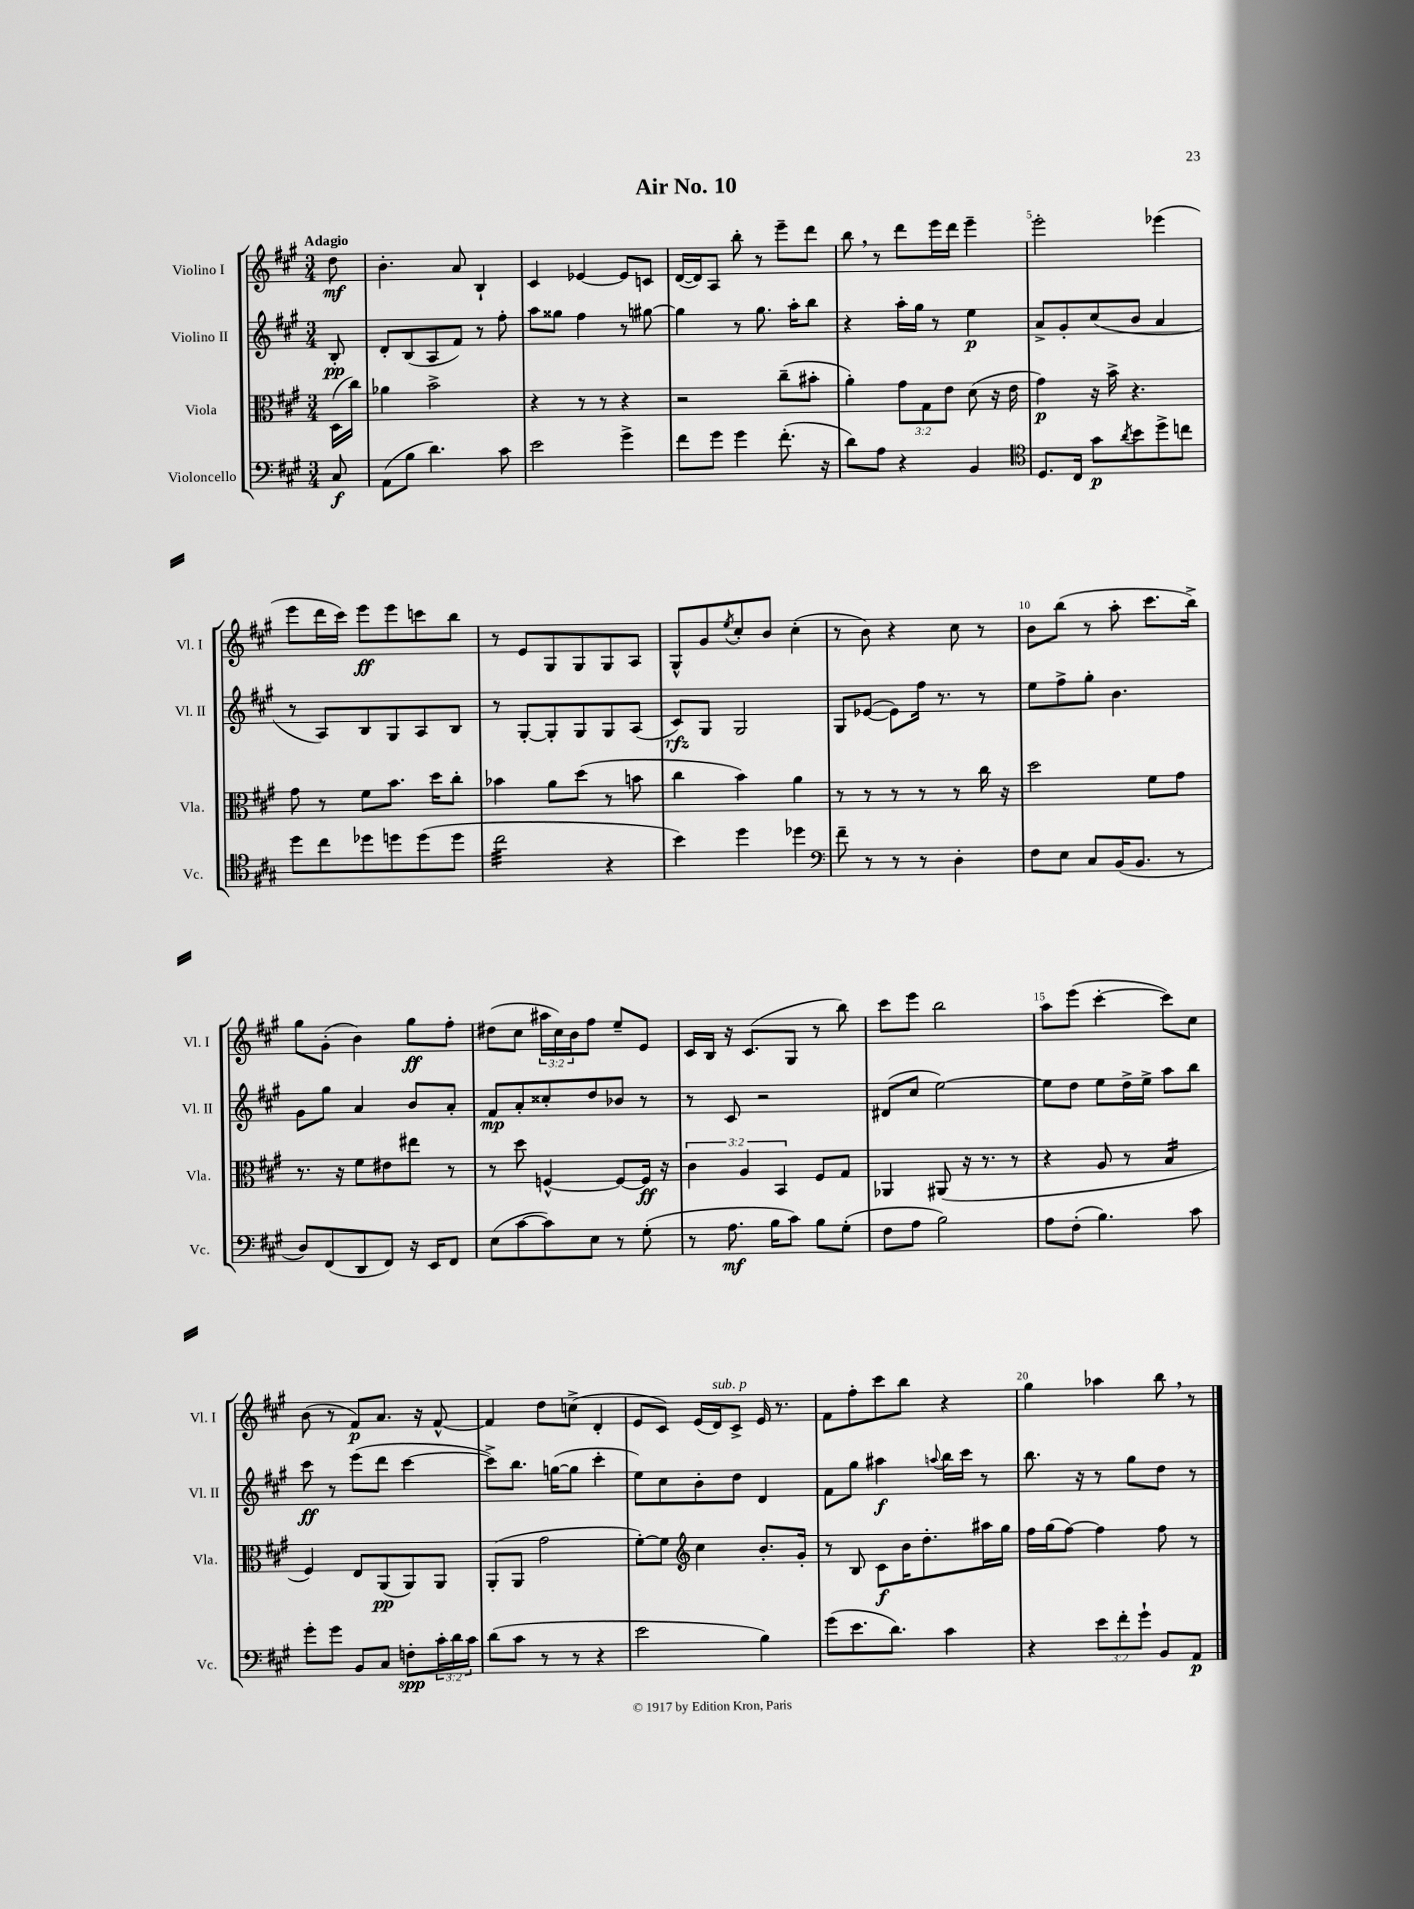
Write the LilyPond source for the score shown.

\header { title = "Air No. 10" }
<<
\new StaffGroup <<
\new Staff = "s0" \with { instrumentName = "Violino I" shortInstrumentName = "Vl. I" } {
    \clef treble \key a \major \numericTimeSignature \time 3/4 \override Staff.TupletNumber.text = #tuplet-number::calc-fraction-text \partial 8 \tempo "Adagio"
    d''8\mf |
    b'4.-. a'8 b4-! |
    cis'4 ees'4~ ees'8 c'8 |
    d'16~( d'16) a8 b''8-. r8 e'''8-- d'''8 |
    b''8 \breathe r8 d'''8 e'''16 d'''16 e'''4-- |
    e'''2-. ees'''4( |
    e'''8 d'''16 cis'''16) e'''8\ff e'''8 c'''8 b''8 |
    r8 e'8 gis8 gis8 gis8 a8 |
    gis8-^ gis'8 \acciaccatura { e''8 } cis''8-. b'8 cis''4-.( |
    r8 b'8) r4 cis''8 r8 |
    b'8 b''8( r8 a''8-. cis'''8. b''16->) |
    gis''8 gis'8-.( b'4) gis''8\ff fis''8-. |
    dis''8( cis''8 \tuplet 3/2 { ais''16 cis''16) b'16 } fis''8 e''8-- e'8 |
    cis'16 b16 r16 cis'8.( gis8 r8 b''8) |
    cis'''8 e'''8 b''2 |
    a''8 e'''8( cis'''4~-. cis'''8) cis''8 |
    b'8( r8 fis'8\p) a'8. r16 fis'8~-^ |
    fis'4 d''8 c''8->( d'4-. |
    e'8 cis'8) e'16( d'16^\markup { \italic "sub. p" }) cis'8-> e'16 r8. |
    fis'8 fis''8-. cis'''8 b''8 r4 |
    gis''4 aes''4 b''8 \breathe r8 \bar "|." |
}
\new Staff = "s1" \with { instrumentName = "Violino II" shortInstrumentName = "Vl. II" } {
    \clef treble \key a \major \numericTimeSignature \time 3/4 \partial 8
    b8-.\pp |
    d'8-. b8( a8 fis'8) r8 fis''8-. |
    a''8 gisis''8 fis''4 r8 gis''8~ |
    gis''4 r8 gis''8. a''16-. b''8 |
    r4 a''16-. gis''16 r8 e''4\p |
    a'8-> gis'8-. cis''8( b'8 a'4 |
    r8 a8) b8 gis8 a8 b8 |
    r8 gis8~-. gis8-. gis8 gis8 a8( |
    cis'8\rfz) gis8 gis2 |
    gis8 ees'8~( ees'8) fis''16 r8. r8 |
    e''8 fis''8-> gis''8-. b'4. |
    gis'8 gis''8 a'4 b'8 a'8-. |
    fis'8\mp a'8-. cisis''8-. d''8 bes'8 r8 |
    r8 cis'8 r2 |
    dis'8( cis''8 e''2~) |
    e''8 d''8 e''8 d''16-> e''16-> a''8 b''8 |
    cis'''8\ff r8 e'''8( d'''8 cis'''4~ |
    cis'''8->) b''8. g''16~( g''8 cis'''4-. |
    e''8) cis''8 b'8-. d''8 d'4 |
    fis'8 gis''8 ais''4\f \appoggiatura { a''8 } b''16 cis'''16 r8 |
    b''8. r16 r8 gis''8 d''8 r8 \bar "|." |
}
\new Staff = "s2" \with { instrumentName = "Viola" shortInstrumentName = "Vla." } {
    \clef alto \key a \major \numericTimeSignature \time 3/4 \override Staff.TupletNumber.text = #tuplet-number::calc-fraction-text \partial 8
    d16( cis''16) |
    aes'4 b'2-> |
    r4 r8 r8 r4 |
    r2 cis''8--( bis'8-. |
    a'4-.) \tuplet 3/2 { gis'8 gis8 e'8 } d'8( r16 e'16 |
    gis'4\p) r16 b'16-> r4. |
    gis'8 r8 fis'8 b'8. d''16 cis''8-. |
    bes'4 a'8 d''8( r8 b'8 |
    cis''4 b'4) a'4 |
    r8 r8 r8 r8 r8 cis''16 r16 |
    d''2 fis'8 gis'8 |
    r8. r16 fis'8 eis'8 eis''8 r8 |
    r8 d''8 f4~-^ f8~ f16\ff r16 |
    \tuplet 3/2 { cis'4 a4 b,4 } fis8 gis8 |
    aes,4 ais,8( r16 r8. r8 |
    r4 a8 r8 b4:16 |
    fis4) e8 a,8\pp( a,8) a,8 |
    a,8-.( a,8 gis'2 |
    fis'8~-.) fis'8 \clef treble cis''4 b'8.-. gis'16-. |
    r8 b8 cis'8\f b'16 d''8.-. ais''16 gis''16 |
    fis''16 gis''16( fis''8~) fis''4 fis''8 r8 \bar "|." |
}
\new Staff = "s3" \with { instrumentName = "Violoncello" shortInstrumentName = "Vc." } {
    \clef bass \key a \major \numericTimeSignature \time 3/4 \override Staff.TupletNumber.text = #tuplet-number::calc-fraction-text \partial 8
    cis8\f |
    a,8( b8 d'4.) cis'8 |
    e'2 gis'4-> |
    fis'8 gis'8 gis'4 fis'8.-.( r16 |
    d'8) a8 r4 b,4 |
    \clef tenor d8. cis16 gis'8\p \acciaccatura { a'8 } b'8 d''8-> c''8 |
    d''8 cis''8 des''8 d''8 d''8( d''8 |
    cis''2:32 r4 |
    b'4) d''4 des''4 |
    \clef bass fis'8-- r8 r8 r8 d4-. |
    fis8 e8 cis8 b,16( b,8. r8 |
    d8) fis,8( d,8 fis,8) r16 e,16 fis,8 |
    e8( cis'8~ cis'8) e8 r8 gis8-.( |
    r8 a8.\mf b16 cis'8) b8 gis8-.( |
    fis8 a8 b2) |
    a8 fis8-.( b4.) cis'8 |
    gis'8-. gis'8 b,8 cis8 f8-.\spp \tuplet 3/2 { cis'16-. d'16 cis'16 } |
    d'8( cis'8 r8 r8 r4 |
    e'2 b4) |
    gis'8( e'8. d'8.) cis'4 |
    r4 \tuplet 3/2 { e'8 fis'8-. gis'8-! } b,8 a,8\p \bar "|." |
}
>>
>>
\layout { \context { \Score \override BarNumber.break-visibility = ##(#f #t #t) barNumberVisibility = #(every-nth-bar-number-visible 5) } }
